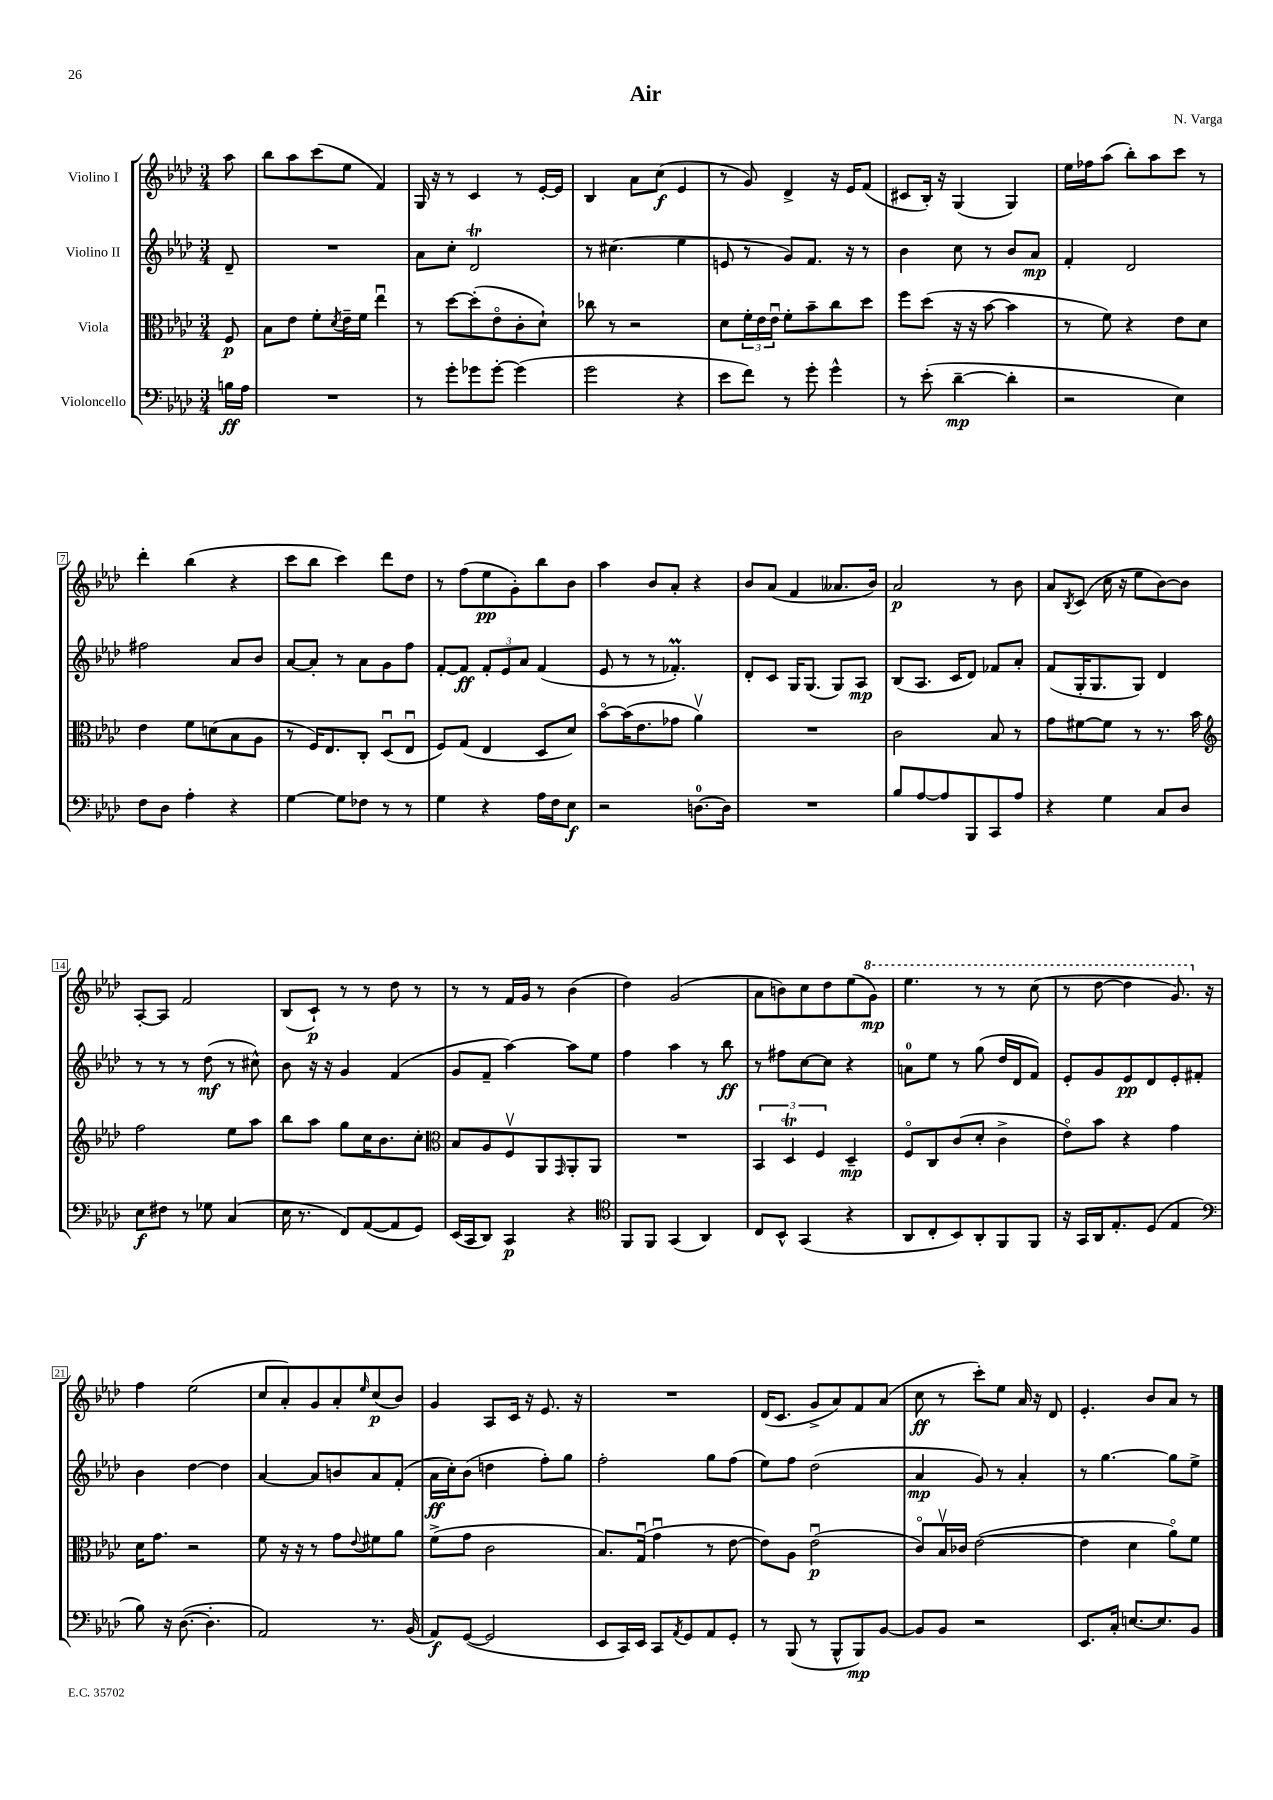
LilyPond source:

\header { title = "Air" composer = "N. Varga" }
<<
\new StaffGroup <<
\new Staff = "s0" \with { instrumentName = "Violino I" } {
    \clef treble \key aes \major \numericTimeSignature \time 3/4 \partial 8
    aes''8 |
    bes''8 aes''8 c'''8( ees''8 f'4) |
    g16 r16 r8 c'4 r8 ees'16~-. ees'16 |
    bes4 aes'8 c''8\f( ees'4 |
    r8 g'8) des'4-> r16 ees'16 f'8( |
    cis'8 bes16-.) r16 g4( g4) |
    ees''16 fes''16 aes''8( bes''8-.) aes''8 c'''8 r8 |
    des'''4-. bes''4( r4 |
    c'''8 bes''8 c'''4) des'''8 des''8 |
    r8 f''8( ees''8\pp g'8-.) bes''8 bes'8 |
    aes''4 bes'8 aes'8-. r4 |
    bes'8 aes'8( f'4 aeses'8. bes'16) |
    aes'2\p r8 bes'8 |
    aes'8 \acciaccatura { bes8 } c'8( c''16 r16 ees''8 bes'8~) bes'8 |
    aes8~-. aes8 f'2 |
    bes8( c'8-!\p) r8 r8 des''8 r8 |
    r8 r8 f'16 g'16 r8 bes'4( |
    des''4) g'2( |
    aes'8 b'8) c''8 des''8 ees''8( \ottava #1 g''8\mp) |
    ees'''4. r8 r8 c'''8( |
    r8 des'''8~ des'''4 g''8.) \ottava #0 r16 |
    f''4 ees''2( |
    c''8 aes'8-.) g'8 aes'8-. \grace { ees''16 } c''8\p( bes'8) |
    g'4 aes8 c'16 r16 ees'8. r16 |
    R2. |
    des'16( c'8. g'8-> aes'8) f'8 aes'8( |
    c''8\ff r8 c'''8-.) ees''8 aes'16 r16 des'8 |
    ees'4.-. bes'8 aes'8 r8 \bar "|." |
}
\new Staff = "s1" \with { instrumentName = "Violino II" } {
    \clef treble \key aes \major \numericTimeSignature \time 3/4 \partial 8
    des'8-- |
    R2. |
    aes'8 c''8-. des'2\trill |
    r8 cis''4.( ees''4 |
    e'8 r8 g'8) f'8. r16 r8 |
    bes'4 c''8 r8 bes'8 aes'8\mp |
    f'4-. des'2 |
    fis''2 aes'8 bes'8 |
    aes'8~ aes'8-. r8 aes'8 g'8 f''8 |
    f'8~-. f'8\ff \tuplet 3/2 { f'8-. ees'8 aes'8 } f'4( |
    ees'8 r8 r8 fes'4.-.\prall) |
    des'8-. c'8 g16 g8.( g8) aes8\mp |
    bes8( aes8. c'16 des'8) fes'8 aes'8-. |
    f'8( g16-. g8. g8) des'4 |
    r8 r8 r8 des''8\mf( r8 cis''8-^) |
    bes'8 r16 r16 g'4 f'4( |
    g'8 f'8-- aes''4~) aes''8 ees''8 |
    f''4 aes''4 r8 bes''8\ff |
    r8 fis''8 c''8~ c''8 r4 |
    a'8-0 ees''8 r8 g''8( des''16 des'16 f'8) |
    ees'8-. g'8 ees'8\pp des'8 ees'8-. fis'8-. |
    bes'4 des''4~ des''4 |
    aes'4~ aes'8 b'8 aes'8 f'8-.( |
    aes'16\ff c''16-.) bes'8( d''4 f''8-.) g''8 |
    f''2-. g''8 f''8( |
    ees''8) f''8 des''2( |
    aes'4\mp g'8) r8 aes'4-. |
    r8 g''4.~ g''8 ees''8-> \bar "|." |
}
\new Staff = "s2" \with { instrumentName = "Viola" } {
    \clef alto \key aes \major \numericTimeSignature \time 3/4 \partial 8
    f8\p |
    bes8 ees'8 f'8-. \acciaccatura { des'8 } ees'16-- f'16 ees''4\downbow |
    r8 des''8~ des''8-.( ees'8\flageolet c'8-. des'8-!) |
    ces''8 r8 r2 |
    des'8 \tuplet 3/2 { f'16-. ees'16 ees'16\downbow } f'8-. bes'8-- c''8 des''8 |
    f''8 des''8( r16 r16 bes'8~ bes'4 |
    r8 f'8) r4 ees'8 des'8 |
    ees'4 f'8 d'8( bes8 aes8 |
    r8 f16) ees8. c8-. des8\downbow( ees8\downbow |
    f8) g8( ees4 des8 des'8) |
    bes'8~\flageolet bes'16( ees'8. ges'8 aes'4\upbow) |
    R2. |
    c'2 bes8 r8 |
    g'8 fis'8~ fis'8 r8 r8. bes'16 |
    \clef treble f''2 ees''8 aes''8 |
    bes''8 aes''8 g''8 c''16 bes'8. c''8-. |
    \clef alto bes8 aes8 f8\upbow aes,8 \grace { g,16 } aes,8-. aes,8 |
    R2. |
    \tuplet 3/2 { bes,4 des4\trill f4 } des4--\mp |
    f8\flageolet c8 c'8( des'8-. c'4-> |
    ees'8\flageolet) bes'8 r4 g'4 |
    des'16 g'8. r2 |
    f'8 r16 r16 r8 g'8 \appoggiatura { ees'8 } fis'8 aes'8 |
    f'8->( g'8 c'2 |
    bes8.) g16\downbow( g'4\downbow r8 ees'8~ |
    ees'8) aes8 ees'2\downbow\p( |
    c'8\flageolet) bes16\upbow ces'16 ees'2~( |
    ees'4 des'4 aes'8\flageolet) f'8 \bar "|." |
}
\new Staff = "s3" \with { instrumentName = "Violoncello" } {
    \clef bass \key aes \major \numericTimeSignature \time 3/4 \partial 8
    b16\ff aes16 |
    R2. |
    r8 g'8-. ges'8 ges'8~-. ges'4( |
    g'2 r4 |
    ees'8 f'8) r8 g'8-. g'4-^ |
    r8 ees'8-.( des'4~--\mp des'4-. |
    r2 ees4) |
    f8 des8 aes4-. r4 |
    g4~ g8 fes8 r8 r8 |
    g4 r4 aes16 f16 ees8\f |
    r2 d8.-0~ d16 |
    R2. |
    bes8 aes8~ aes8 bes,,8 c,8 aes8 |
    r4 g4 c8 des8 |
    ees8\f fis8 r8 ges8 c4( |
    ees16 r8. f,8) aes,8~( aes,8 g,8) |
    ees,16( c,16 des,8) c,4\p r4 |
    \clef tenor f,8 f,8 g,4( aes,4) |
    c8 bes,8-^ g,4( r4 |
    aes,8 c8-. bes,8) aes,8-. f,8 f,8 |
    r16 g,16 aes,16 ees8.-. des8( ees4 |
    \clef bass bes8) r16 des8.~( des4.-. |
    aes,2) r8. bes,16( |
    aes,8\f) g,8~( g,2 |
    ees,8 c,16) ees,16 c,8 \acciaccatura { aes,8 } g,8 aes,8 g,8-. |
    r8 bes,,8( r8 bes,,8-^ bes,,8\mp) bes,8~ |
    bes,8 bes,8 r2 |
    ees,8. c16-. e8.~ e8. bes,8 \bar "|." |
}
>>
>>
\layout { \context { \Score \override BarNumber.stencil = #(make-stencil-boxer 0.1 0.3 ly:text-interface::print) } }
